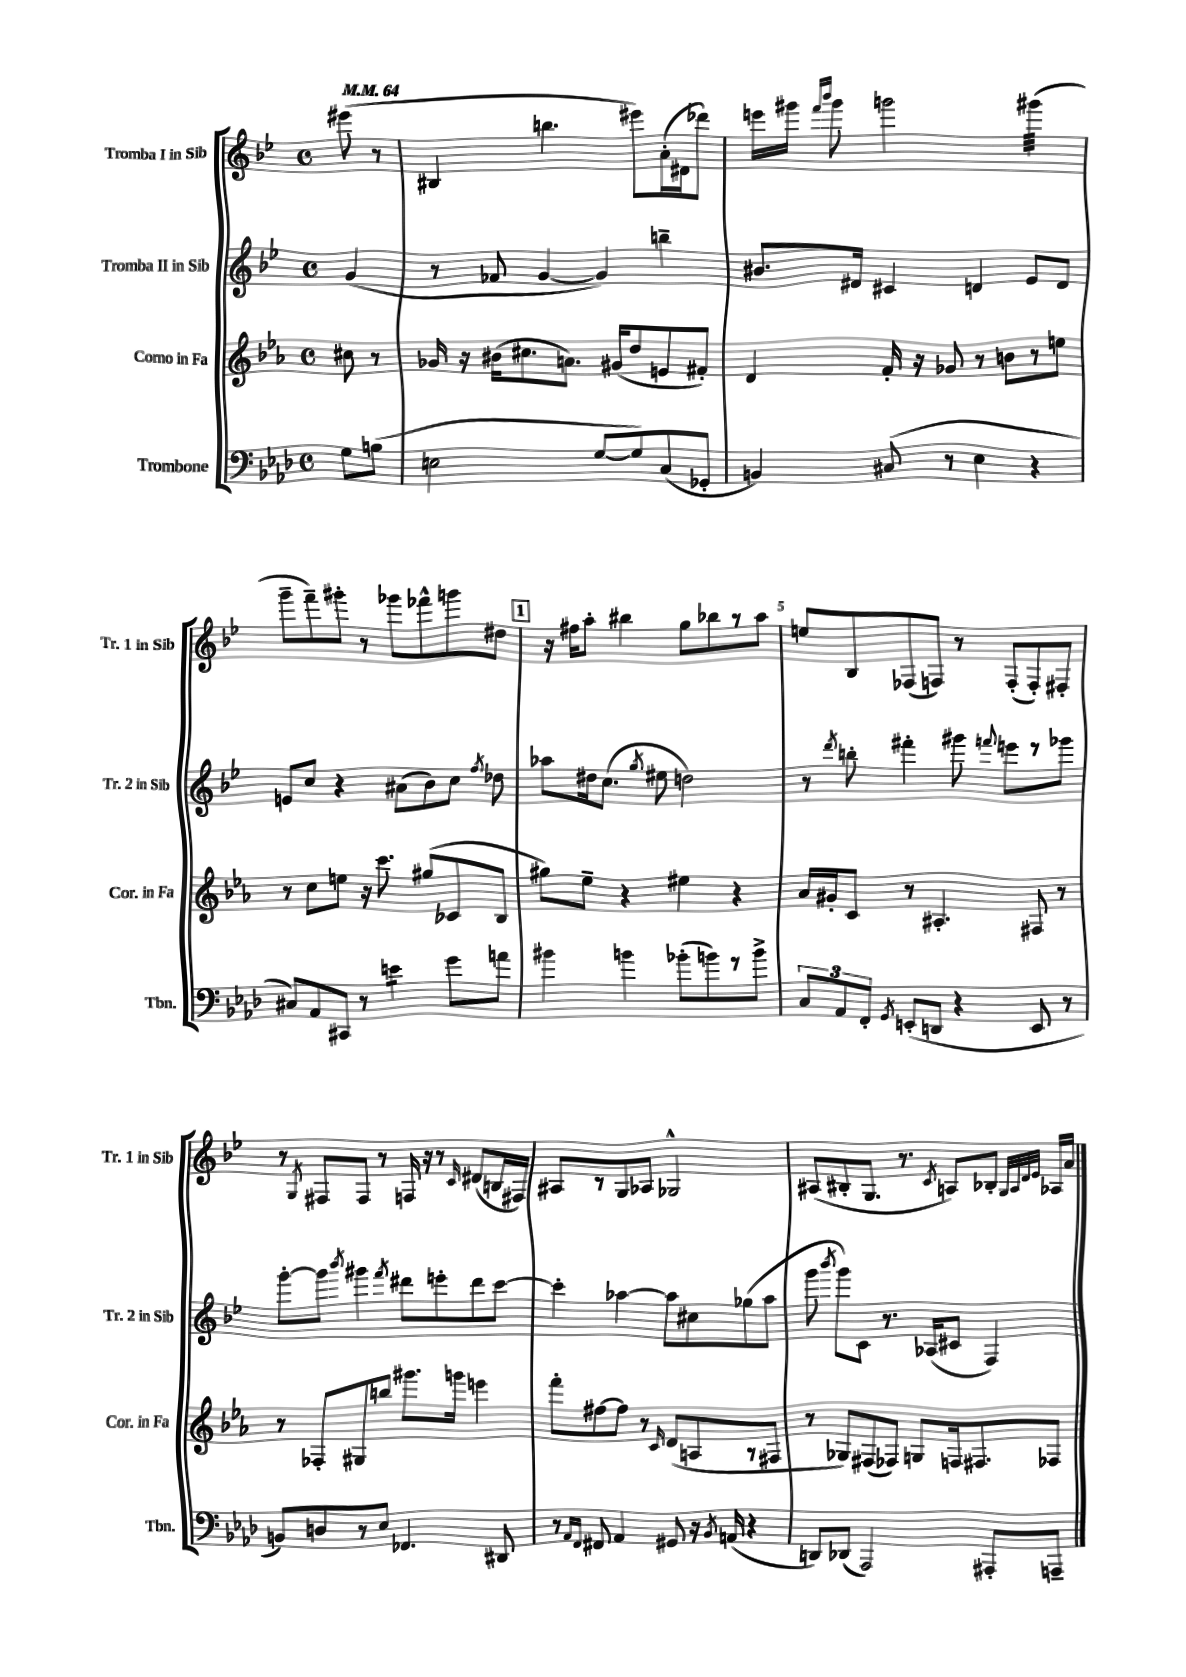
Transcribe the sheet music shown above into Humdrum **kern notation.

**kern	**kern	**kern	**kern
*staff4	*staff3	*staff2	*staff1
*clefF4	*clefG2	*clefG2	*clefG2
*k[b-e-a-d-]	*k[b-e-a-]	*k[b-e-]	*k[b-e-]
*M4/4	*M4/4	*M4/4	*M4/4
*met(c)	*met(c)	*met(c)	*met(c)
*MM64	*MM64	*MM64	*MM64
8G	8cc#	(4g	(8eee#
(8B	8r	.	8r
=	=	=	=
2E	16g-	8r	4B#
.	16r	.	.
.	(16b#	8f-	.
.	8.cc#	.	.
.	.	[4g	4.bb
.	8.a)	.	.
[8G	.	4g])	.
.	(16g#	.	.
8G])	8dd	.	8eee#)
(8C	8e	4bb~	(16a'
.	.	.	16d#
8GG-'	8f#')	.	8ddd-)
=	=	=	=
4BB)	4d	8.b#	16eee
.	.	.	16ggg#
.	.	.	16qqfff
.	.	.	16qqbbb-
.	.	.	8ggg#
.	.	16d#	.
(8C#	16f'	4c#	2ggg
.	16r	.	.
8r	8g-	.	.
4E-	8r	4d	.
.	8b	.	.
4r	8r	8e-	(4ggg#
.	8ee	8d	.
=	=	=	=
8C#)	8r	8e	8ggg~
8AA-	8cc	8cc	8fff~)
8CC#	8ee	4r	8ggg#'
8r	16r	.	8r
.	8.ccc	.	.
4e	.	(8a#	8ggg-
.	(8gg#	8b-)	8fff-^^
8g	8c-	8cc	8ggg
.	.	8qff	.
8a	8B-	8dd-	8dd#
=	=	=	=
4b#	8gg#)	8aa-	16r
.	.	.	16ff#
.	8ee-~	16dd#	8aa'
.	.	(8.cc	.
4b	4r	.	4bb#
.	.	8qgg	.
.	.	8ee#	.
(8b-'	4ee#	2dd)	8gg
8b)	.	.	8bb-
8r	4r	.	8r
8b^	.	.	8aa
=	=	=	=
12C	16a-	8r	8ee
.	16g#'	.	.
12AA-	.	.	.
.	.	8qddd	.
.	8c	8bb'	8B-
12FF'	.	.	.
8qGG	.	.	.
(8EE'	8r	4fff#'	(8F-
8DD	4.A#'	.	8F)
4r	.	8ggg#	8r
.	.	8qqfff	.
.	.	8eee	(8F'
8EE	8F#	8r	8F')
8r	8r	8ggg-	8F#'
=	=	=	=
8BB)	8r	[8ggg'	8r
.	.	.	8qG
8D	8F-'	8ggg]	8F#
.	.	8qbbb-	.
8r	8G#	4ggg#	8F#
8E-	8bb	.	8r
.	.	8qfff	.
4.FF-	8.ggg#	8ddd#	16F
.	.	.	16r
.	.	8eee'	8r
.	16ggg	.	.
.	.	.	16qqc
.	4eee	8ddd#	(8d#
8DD#	.	[8ccc	16B
.	.	.	16F#)
=	=	=	=
8r	8fff'	4ccc']	8A#
16qqAA-	.	.	.
16qqFF	.	.	.
8FF#	[8ff#	.	8r
4AA-	8ff#]	[4aa-	8G
.	8r	.	8A-
.	16qqc	.	.
8GG#	(8d	8aa-]	2G-^^
16r	8A	8cc#	.
8qBB-	.	.	.
(16AA	.	.	.
4r	8r	(8gg-	.
.	8F#	8aa-	.
=	=	=	=
8DD)	8r	8ggg	(8A#
.	.	8qbbb-	.
(8DD-	8G-)	8ggg)	8B#'
2AAA-)	(8F#	8c	8.G
.	8F-)	8.r	.
.	.	.	8.r
.	8G	.	.
.	.	(16A-	.
.	.	.	8qc
.	16F	8c#	8A)
.	8.F#	.	.
8AAA#'	.	4F)	8B-'
.	.	.	32qqG
.	.	.	32qqA
.	.	.	32qqd
.	.	.	32qqe-
8AAA~	8F-	.	16A-
.	.	.	16a
==	==	==	==
*-	*-	*-	*-
